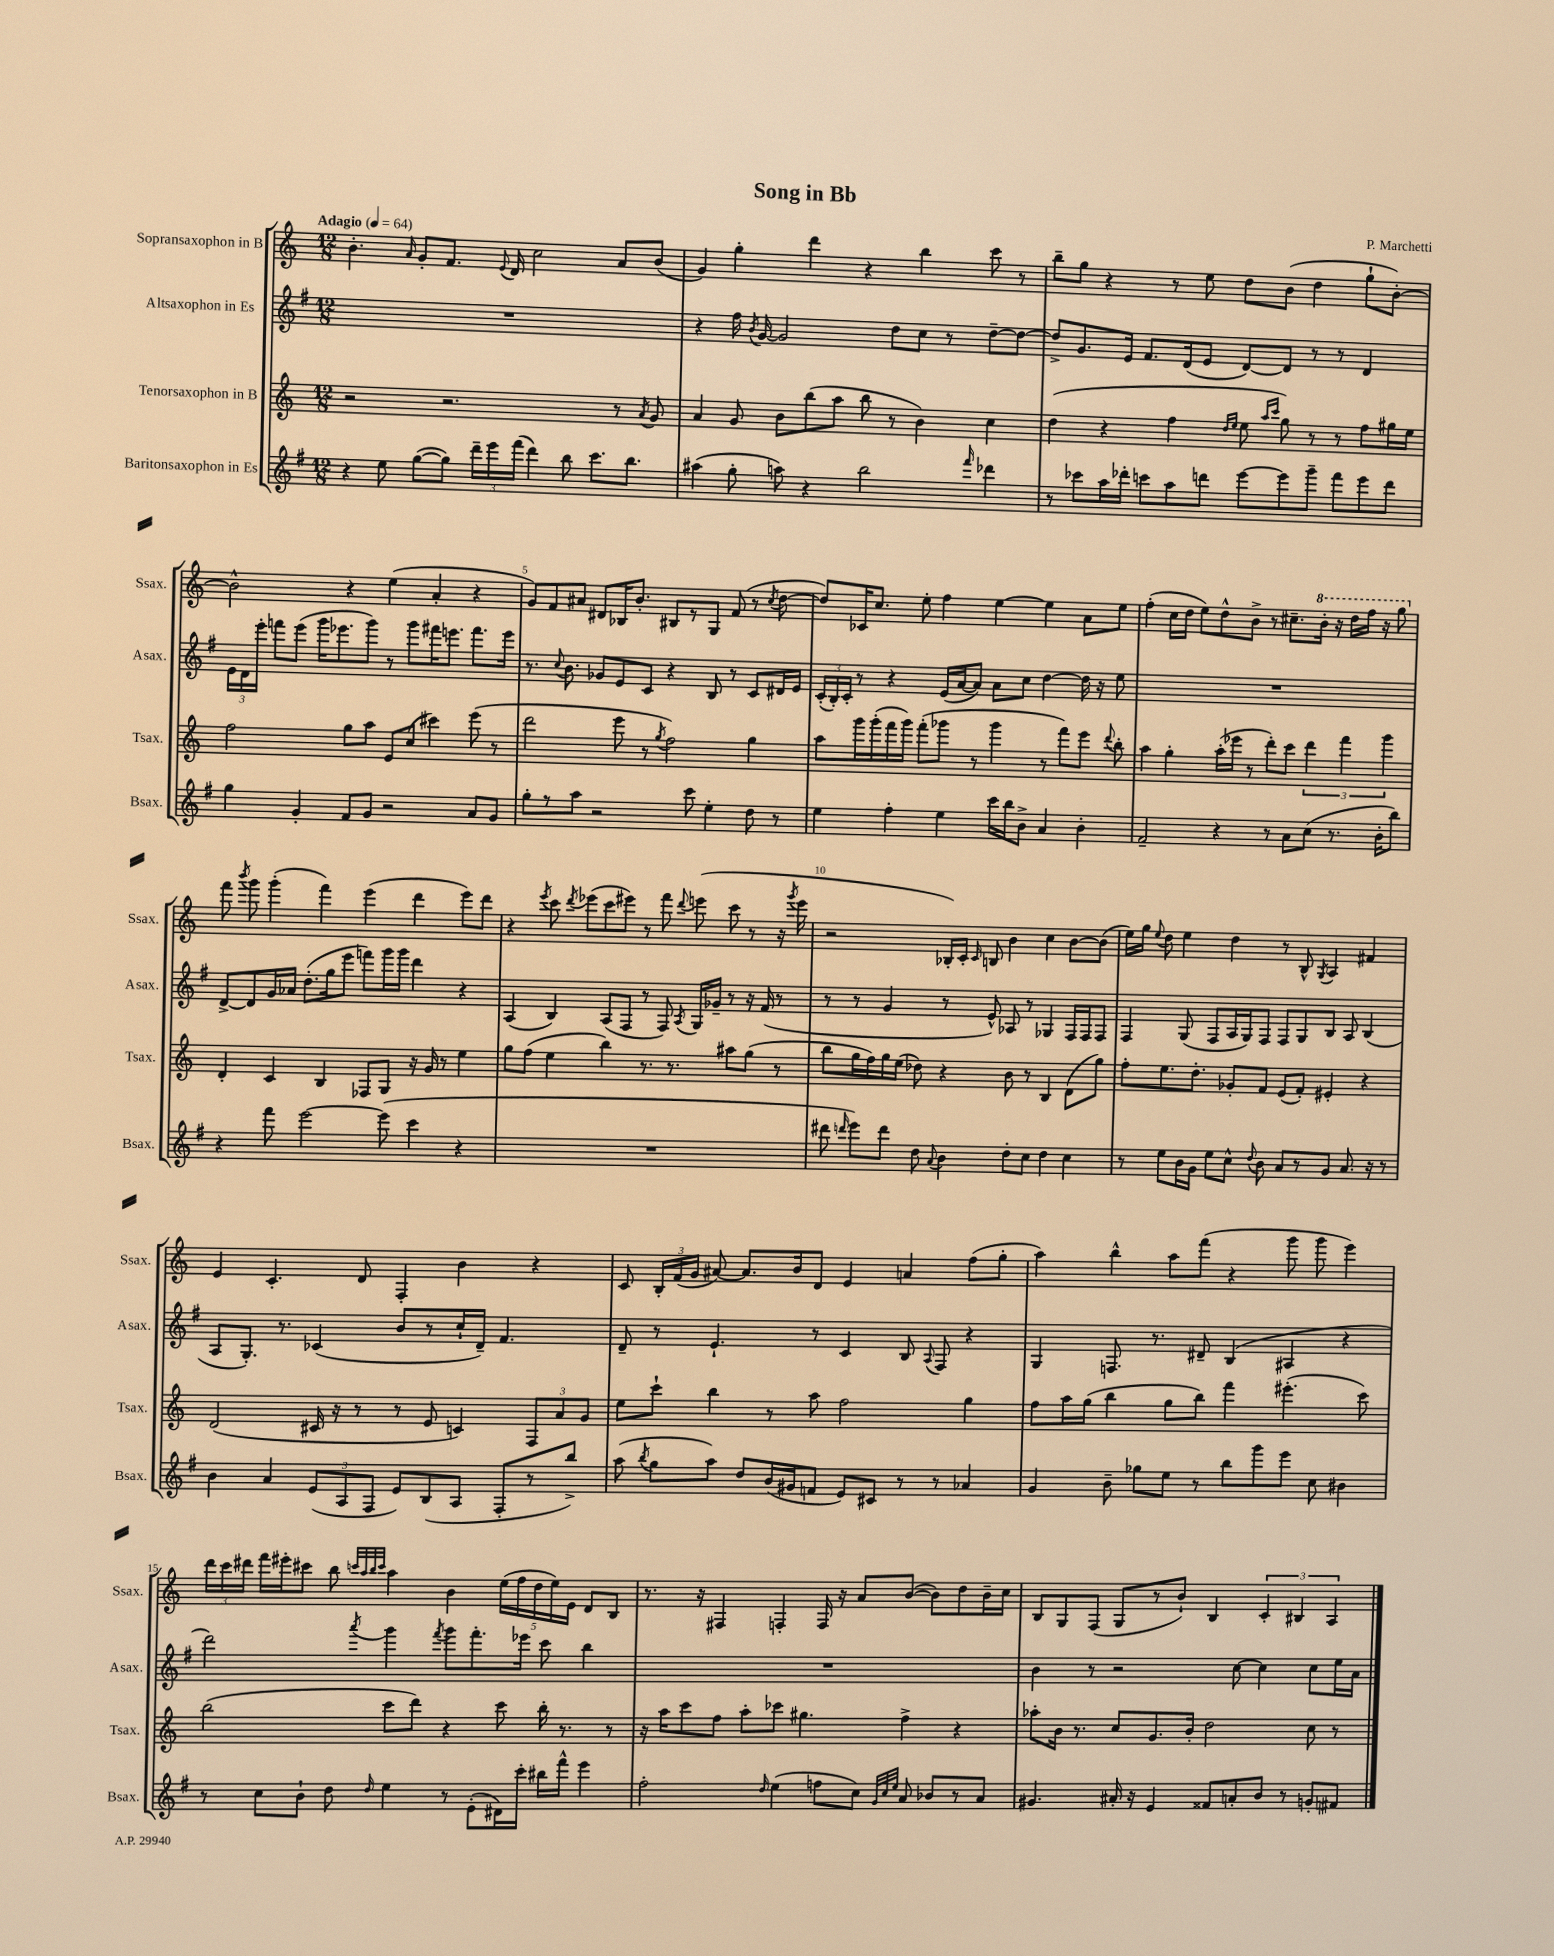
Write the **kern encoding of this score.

**kern	**kern	**kern	**kern
*staff4	*staff3	*staff2	*staff1
*clefG2	*clefG2	*clefG2	*clefG2
*k[f#]	*k[]	*k[f#]	*k[]
*M12/8	*M12/8	*M12/8	*M12/8
*MM64	*MM64	*MM64	*MM64
4r	2r	1.r	4.b'\
8ee\	.	.	.
.	.	.	16qqa/
([8gg\L	.	.	8g'/L
8gg\]J)	2.r	.	8.f/J
24ddd~\LL	.	.	.
24eee\	.	.	.
.	.	.	8qqe/
.	.	.	16d/
(24fff#\JJ	.	.	.
4ddd\)	.	.	2cc\
8bb\	.	.	.
8.ccc\L	.	.	.
.	8r	.	8a/L
8.bb\J	.	.	.
.	8qa/	.	.
.	8g/	.	(8b/J
=	=	=	=
(4aa#\	4a/	4r	4g/)
8gg'\	8g/	16ff#\	4gg'\
.	.	8qb/	.
.	.	[16g/	.
8aa\)	8b\L	2g/]	.
4r	(8bb\	.	4ddd\
.	8aa\J	.	.
2bb\	8bb\	.	4r
.	8r	8dd\L	.
.	4b\)	8cc\J	4bb\
.	.	8r	.
16qqfff#/	.	.	.
4ddd-\	4cc\	[8dd~\L	8ccc\
.	.	8dd\_J	8r
=	=	=	=
8r	(4dd\	8dd^/]L	8bb~\L
8ccc-\L	.	8.g/	8gg\J
16aa\L	4r	.	4r
16ddd-'\JJ	.	16e/Jk	.
8ccc\L	.	8.f#/L	.
8aa\	4ff\	.	8r
.	.	(16d/k	.
8ddd\J	.	8e/J	8ee\
.	16qqdd/LL	.	.
.	16qqee/JJ	.	.
[8eee\L	8ee\	[8d/L)	8dd\L
.	16qqaa/LL	.	.
.	16qqccc/JJ	.	.
8eee\]	8gg\)	8d/]J	(8b\J
8ggg~\J	8r	8r	4dd\
8fff#\L	8r	8r	.
8eee\	8ff\L	4d/	8gg`\L
8ddd\J	16gg#\L	.	[8b'\J)
.	16ee\JJ	.	.
=	=	=	=
4gg\	2ff\	24e\LL	2b^^\]
.	.	24d\	.
.	.	24eee'\JJ	.
.	.	8fff\L	.
4g'/	.	(8eee\J	.
.	.	16ggg\LK	.
.	.	8.eee-\	.
8f#/L	8gg\L	.	4r
8g/J	8aa\J	8ggg\J)	.
2r	8e/L	8r	(4ee\
.	(8cc/J	8ggg\L	.
.	4ccc#\)	16fff#\K	4a'/
.	.	8.eee\J	.
8a/L	(8eee\	8.fff#\L	4r
8g/J	8r	.	.
.	.	16eee\Jk	.
=	=	=	=
8gg'\L	2ddd\	8.r	8g/L)
8r	.	.	8f/
.	.	8qqcc/	.
.	.	8.b\	.
8aa\J	.	.	8a#/J
2r	.	8g-/L	8d#/L
.	8eee\	8e/	16B-/K
.	.	.	8.b'/J
.	8r	8c/J	.
.	8qgg/	.	.
.	2ff\)	4r	8B#/L
8ccc\	.	.	8r
4ee'\	.	8B/	8G/J
.	.	8r	(8f/
8dd\	4gg\	8c/L	8r
.	.	.	8qcc/
8r	.	16d#/L	[8dd\
.	.	16e/JJ	.
=	=	=	=
4ee\	8aa\L	(24c'/LL	8dd/]L)
.	.	24B'/)	.
.	.	24c'/JJ	.
.	16ggg\L	8r	16c-/K
.	(16ggg'\	.	8.cc/J
4ff#'\	16fff\	4r	.
.	16ggg\JJ)	.	.
.	(8fff'\L	.	8ee'\
4ee\	8ggg-\J	(16e/LL	4ff\
.	.	[16a/J	.
.	8r	8a/]J)	.
16ccc\LL	4ggg-\	8a\L	[4ee\
16bb\J	.	.	.
8b^\J	.	8cc\J	.
4a/	8r	[4dd\	4ee\]
.	8fff\L)	.	.
4b'\	8eee\J	16dd\]	8a\L
.	.	16r	.
.	8qqddd/	.	.
.	8bb'\	8ee\	8ee\J
=	=	=	=
2f#~/	4aa\	1.r	(4ff'\
.	4gg'\	.	16cc\LL
.	.	.	16dd\JJ
.	.	.	8ee\L)
4r	(16aa'\LL	.	8dd^^\
.	16eee-\JJ	.	.
.	8r	.	8b^\J
8r	8ddd'\L)	.	8r
8a\L	8ccc\J	.	8.cc#~\L
(8cc\J	6ddd\	.	.
.	.	.	16bb'\Jk
8.r	.	.	16r
.	6fff\	.	.
.	.	.	16ddd\LL
.	.	.	16fff\JJ
16b'\LK	.	.	16r
.	6ggg\	.	.
8bb\J)	.	.	8ggg\
=	=	=	=
4r	4d'/	[8d^/L	8fff\
.	.	.	8qbbb/
.	.	8d/]	8ggg\
8fff#\	4c/	16g/L	(4ggg'\
.	.	16a-/JJ	.
[2eee\	.	(8.dd'\L	.
.	4B/	.	4fff\)
.	.	16gg\k	.
.	.	8eee\J	.
.	8F-/L	8fff\L)	(4eee\
(8eee\]	8G/J	16ggg\L	.
.	.	16ggg\JJ	.
4ccc\	16r	4ddd\	4ddd\
.	16g/	.	.
.	8r	.	.
4r	4ee\	4r	8eee\L)
.	.	.	8ddd\J
=	=	=	=
1.r	8gg\L	(4A/	4r
.	(8ff\J	.	.
.	.	.	8qeee/
.	4ee\	4B/)	8ccc\
.	.	.	8qddd/
.	.	.	(8eee-\L
.	4bb\)	(8A/L	8ccc\
.	.	8F#/J	8eee#\J)
.	8.r	8r	8r
.	.	8F#/)	8fff\
.	8.r	.	.
.	.	8qA/	8qqddd/
.	.	16G/LL	(8eee\
.	.	16g-~/JJ	.
.	8aa#\L	8r	8ccc\
.	(8gg\J	16r	8r
.	.	(16f#/	.
.	8r	8r	16r
.	.	.	8qggg/
.	.	.	16eee\
=	=	=	=
8ddd#\	8bb\L	8r	2r
16qqddd/	.	.	.
8eee\L)	16gg\L	8r	.
.	16ff\)	.	.
8ddd\J	16gg\	4g/	.
.	(16ee\JJ	.	.
8dd\	8dd-\)	.	.
8qqa/	.	.	.
4b\	4r	8r	16B-'/LL)
.	.	.	16c'/JJ
.	.	.	16qqc/
.	.	8e^^/)	8B/
8dd'\L	8b\	8A-/	4b\
8cc\J	8r	8r	.
4dd\	4B/	4G-/	4cc\
4cc\	(8d\L	16F#/LL	[8b\L
.	.	16F#/J	.
.	8gg\J)	8F#/J	(8b\]J
=	=	=	=
8r	8ff'\L	4F#/	16ee\LL)
.	.	.	16gg\JJ
.	.	.	8qqee/
8ee\L	8.ee\	.	8dd\
16b\L	.	(8G/	4ee\
16g\JJ	8.dd'\J	.	.
8ee\L	.	8F#/L	.
8cc^^\J	8g-'/L	16A/L	4dd\
.	.	16G/J)	.
8qqdd/	.	.	.
8b\	8f/J	8F#/J	.
8a/L	(8e/L	8F#/L	8r
8r	8f'/J)	8G/	8B^^/
.	.	.	8qG/
8g/J	4e#'/	8B/J	4A/
8.a/	.	8A/	.
.	4r	(4B/	4f#/
16r	.	.	.
8r	.	.	.
=	=	=	=
4b\	(2d/	8A/L	4e/
.	.	8.G'/J)	.
4a/	.	.	4.c'/
.	.	8.r	.
(12e/L	16c#/	(4c-/	.
.	16r	.	.
12A/	.	.	.
.	8r	.	8d/
12F#/J	.	.	.
8e/L)	8r	8b/L	4F'/
(8B/	8e/	8r	.
8A/J	4c/)	16cc`/L	4b\
.	.	16d~/JJ)	.
8F#'/L	.	4.f#/	.
8r	12F/L	.	4r
.	12a/	.	.
8bb^/J)	.	.	.
.	12g/J	.	.
=	=	=	=
(8aa\	8ee\L	8d~/	8c/
8qbb/	.	.	.
8gg\L	8ccc`\J	8r	24B'/LL
.	.	.	(24f/
.	.	.	24g/JJ
8aa\J)	4bb\	4.e`/	[8a#/)
8dd/L	.	.	8.a#/]L
(16b/L	8r	.	.
16g#/J	.	.	16b/k
8f/J	8aa\	8r	8d/J
8e/L)	2ff\	4c/	4e/
8c#/J	.	.	.
8r	.	8B/	4a/
.	.	8qqA/	.
8r	.	8F#/	.
4a-/	4gg\	4r	(8ff\L
.	.	.	8gg'\J
=	=	=	=
4g/	8ff\L	4G/	4aa\)
.	16aa\L	.	.
.	(16gg\JJ	.	.
8b~\	4bb\	8.F/	4bb^^\
8gg-\L	.	.	.
.	.	8.r	.
8ee\J	8gg\L	.	8aa\L
8r	8bb\J)	8d#~/	(8fff\J
8bb\L	4fff\	(4B/	4r
8ggg\	.	.	.
8eee\J	(4.eee#'\	4A#/	8ggg\
8cc\	.	.	8ggg\
4b#\	.	4r	4eee\)
.	8ccc\)	.	.
=	=	=	=
8r	(2bb\	2ddd\)	24ddd\LL
.	.	.	24ccc\
.	.	.	24ddd#\JJ
8cc\L	.	.	16fff\LL
.	.	.	16eee#'\J
8b`\J	.	.	8ccc#\J
8dd\	.	.	8bb\
.	.	.	32qqccc/LLL
.	.	.	32qqaa/
.	.	.	32qqbb/
16qqdd/	.	8qaaa/	32qqccc/JJJ
4ee\	8ccc\L	4ggg\	4aa\
.	8ddd\J)	.	.
.	.	8qfff#/	.
8r	4r	8ggg\L	4b\
(8e'\L	.	8.fff#'\	.
16d#\L)	8ccc\	.	(20ee\LL
.	.	.	20ff\
16ccc'\JJ	.	16eee-\Jk	.
.	.	.	20dd\
16bb#\LL	16bb'\	8ccc\	.
.	.	.	20ee\)
16fff#^^\JJ	8.r	.	.
.	.	.	20e\JJ
4eee\	.	4bb\	8d/L
.	8r	.	8B/J
=	=	=	=
2ff#'\	16r	1.r	8.r
.	16aa\LK	.	.
.	8ccc\	.	.
.	.	.	16r
.	8ff\J	.	4F#/
.	8aa'\L	.	.
16qqdd/	.	.	.
(4ee\	8ccc-\J	.	4F'/
.	4.gg#\	.	.
8ff\L	.	.	16F/
.	.	.	16r
8cc\J)	.	.	8a/L
32qqg/LLL	.	.	.
32qqcc/	.	.	.
32qqee/JJJ	.	.	.
8a/	4ff^\	.	([8b/J
8b-/L	.	.	8b\]L)
8r	4r	.	8dd\
8a/J	.	.	16b~\L
.	.	.	16cc\JJ
=	=	=	=
4.g#/	8aa-'\L	4b\	8B/L
.	16b\Jk	.	8G/
.	8.r	.	.
.	.	8r	(8F/J
16a#'/	8cc/L	2r	8G/L
16r	.	.	.
4e/	8.g/	.	8r
.	.	.	8b`/J)
.	16b'/Jk	.	.
8f##/L	2dd\	.	4B/
8a'/	.	[8cc\	.
8b/J	.	4cc\]	6c'/
8r	.	.	.
.	.	.	6B#/
8g'/L	8cc\	8cc\L	.
.	.	.	6A/
8f#/J	8r	16ee\L	.
.	.	16a\JJ	.
==	==	==	==
*-	*-	*-	*-
